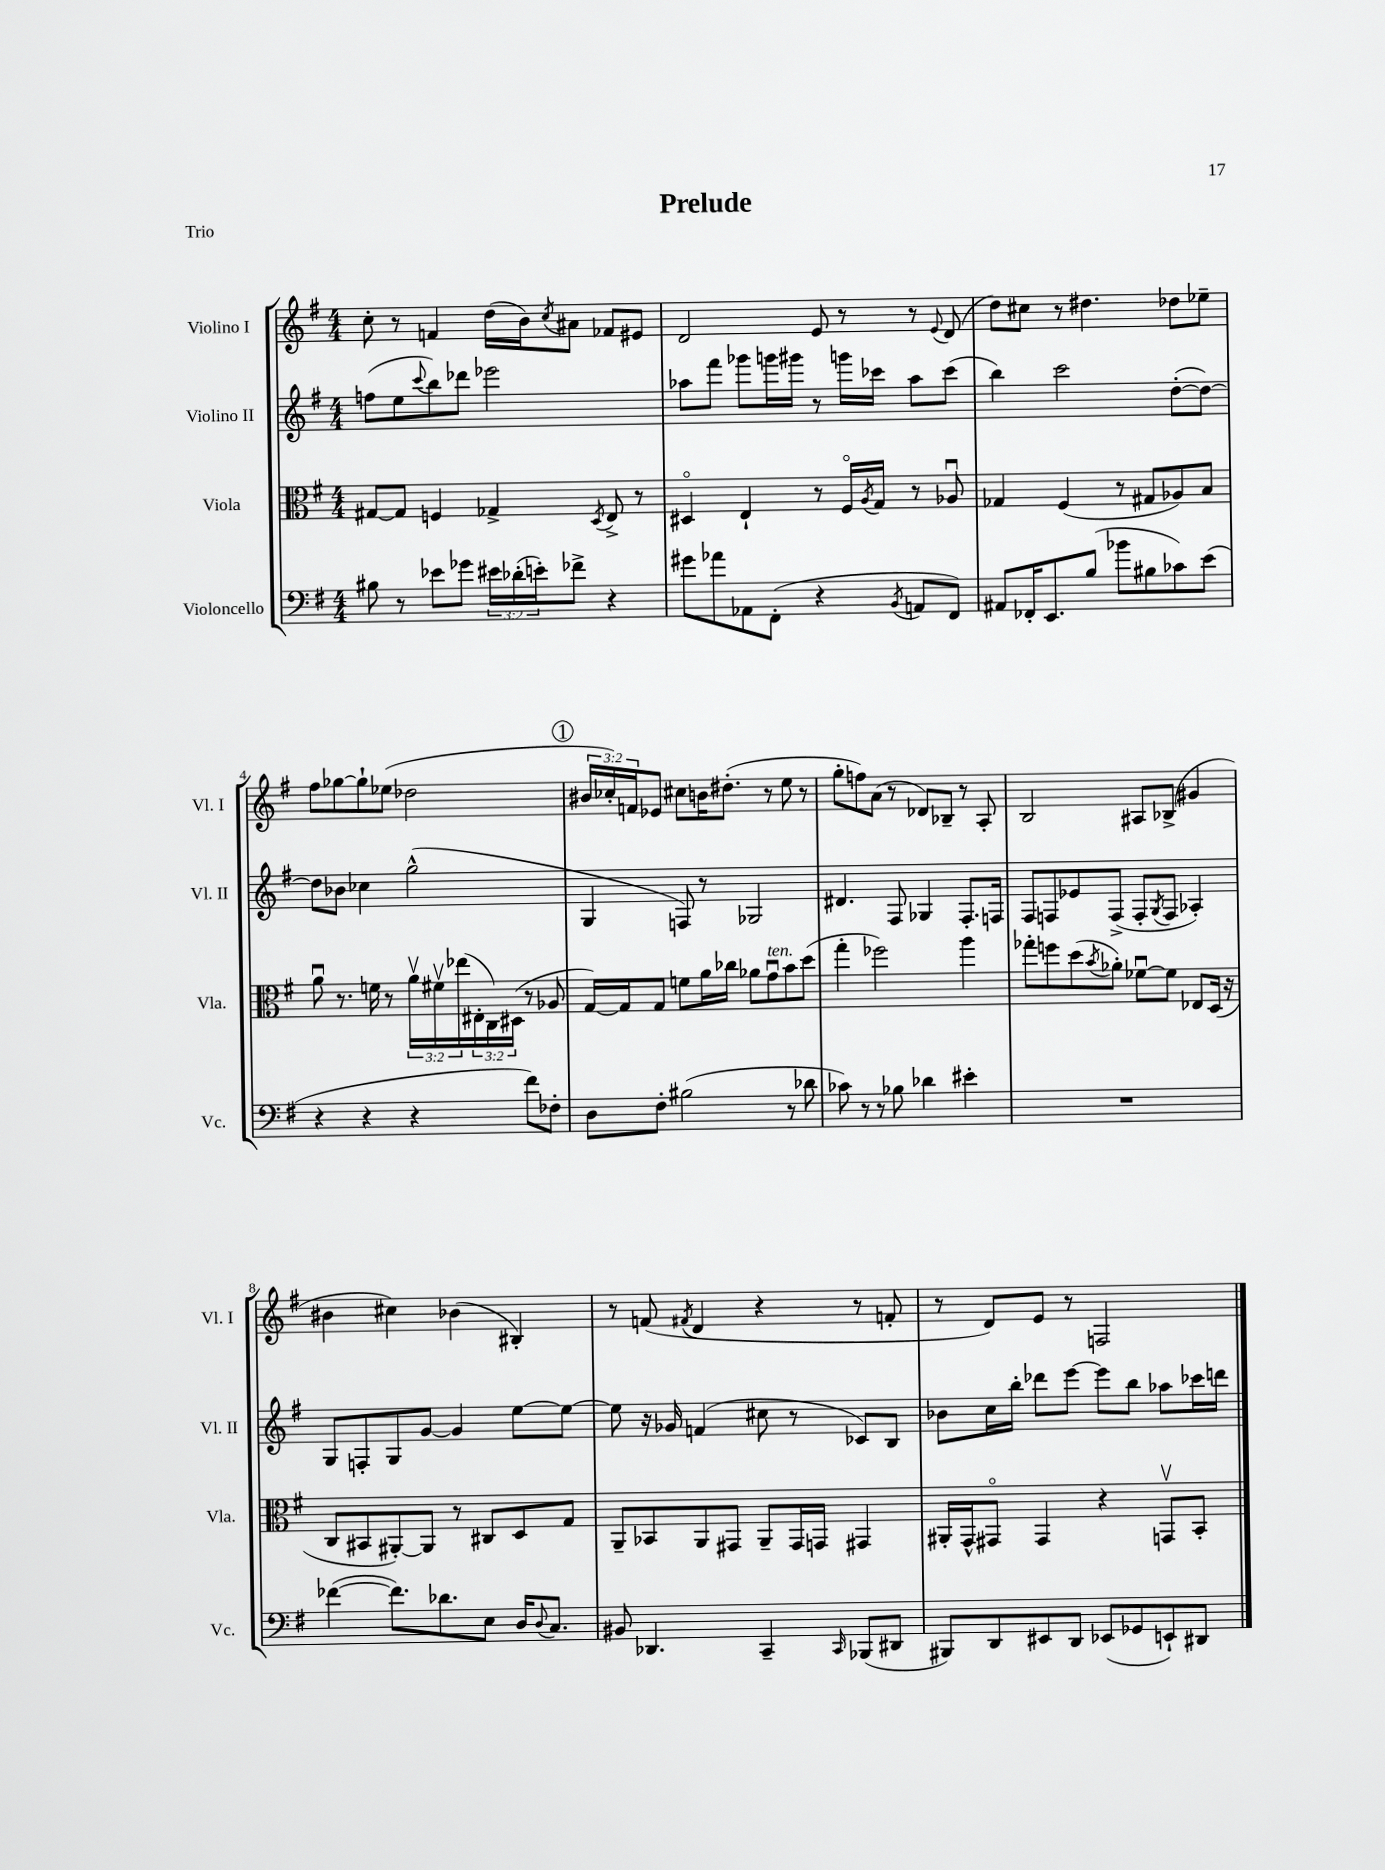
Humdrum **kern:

**kern	**kern	**kern	**kern
*part4	*part3	*part2	*part1
*staff4	*staff3	*staff2	*staff1
*I"Violoncello	*I"Viola	*I"Violino II	*I"Violino I
*I'Vc.	*I'Vla.	*I'Vl. II	*I'Vl. I
*clefF4	*clefC3	*clefG2	*clefG2
*k[f#]	*k[f#]	*k[f#]	*k[f#]
*M4/4	*M4/4	*M4/4	*M4/4
=1	=1	=1	=1
8B#X\	[8G#X/L	(8ffn\L	8cc'\
8r	8G#/J]	8ee\	8r
.	.	8qqccc/	.
8e-X\L	4Fn/	8bb\)	4fn/
8g-X\J	.	8ddd-X\J	.
24e#X\LL	4G-X^/	2eee-X\	(16dd\LL
(24d-X'\	.	.	.
.	.	.	16b\J)
24en'\J)	.	.	.
.	.	.	8qcc/
8f-X^\J	.	.	8a#X\J
.	8qD/	.	.
4r	8E^/	.	8f-X/L
.	8r	.	8e#X/J
=2	=2	=2	=2
8g#X\L	4D#X/	8aa-X\L	2d/
8a-X\	.	8fff#\J	.
8AA-X\	4E`/	8ggg-X\L	.
(8FF#'\J	.	16gggn\L	.
.	.	16ggg#X\JJ	.
4r	8r	8r	8e/
.	16F#/LL	16gggn\LL	8r
.	8qA/	.	.
.	16G/JJ	16ccc-X\JJ	.
8qBB/	.	.	.
8AAn/L	8r	8aa-\L	8r
.	.	.	8qqe/
8FF#/J)	8A-Xu/	(8ccc-\J	(8d/
=3	=3	=3	=3
8AA#X/L	4G-X/	4bb\)	8dd\L)
16FF-X'/K	.	.	8cc#X\J
8.EE/	.	.	.
.	(4F#/	2ccc\	8r
(8B/J	.	.	4.dd#X\
8b-X\L	8r	.	.
8B#X\	8G#X/L	.	.
8c-X\)	8A-X/)	([8dd'\L	8dd-X\L
(8e\J	8B/J	8dd\J_)	8ee-X~\J
!!LO:LB:g=z
=4	=4	=4	=4
4r	8au\	8dd\L]	8ff#\L
.	8.r	8b-X\J	[8gg-X\
4r	.	4cc-X\	8gg-`\]
.	16fn\	.	.
.	8r	.	(8ee-X\J
4r	24av\LL	(2gg^^\	2dd-X\
.	24f#Xv\	.	.
.	(24ee-X\	.	.
.	24E#X'\	.	.
.	24C\)	.	.
.	(24D#X\JJ	.	.
8f#\L)	8r	.	.
8F-X'\J	8A-X/	.	.
!!LO:REH:place=s1:t=1
=5	=5	=5	=5
8D\L	[16G/LL)	4G/	24b#X/LL
.	.	.	24cc-X'/)
.	16G/J]	.	.
.	.	.	24fn/J
8F#'\J	8G/J	.	8e-X/J
(2B#X\	8fn\L	8Fn/)	8cc#X\L
.	16a\L	8r	16bn\K
.	16cc-X\JJ	.	(8.dd#X'\J
.	8a-X\L	2G-X/	.
!	!LO:TX:a:i:t=ten.	!	!
.	8gu\	.	8r
8r	8b\	.	8ee\
8d-X\	(8dd\J	.	8r
=6	=6	=6	=6
8c-X\)	4gg'\	4.d#X/	8gg'\L
8r	.	.	8ffn\)
8r	2ff-X\)	.	(8a\J
8B-X\	.	8F#/	8r
4d-X\	.	4G-X/	8d-X/L)
.	.	.	8B-X~/J
4e#X'\	4aa\	8.F#'/L	8r
.	.	.	8A'/
.	.	16Fn/Jk	.
=7	=7	=7	=7
1r	8gg-X'\L	8F#/L	2B/
.	8ffn\	8Fn/	.
.	(8dd\	8e-X/	.
.	8qb/	.	.
.	8a-X'\J)	(8F^/J	.
.	[8f-Xu\L	8F'/L	8A#X/L
.	.	8qG/	.
.	8f-\J]	8F/J	(8B-X^/J
.	8E-X/L	4A-X'/)	4g#X/
.	(16D/Jk	.	.
.	16r	.	.
!!LO:LB:g=z
=8	=8	=8	=8
([4f-X\	8C/L	8G/L	4b#X\
.	8BB#X/	8Fn'/	.
8.f-\L])	[8AA#X'/)	8G/	4cc#X\)
.	8AA#/J]	[8g/J	.
8.d-X\	.	.	.
.	8r	4g/]	(4b-X\
8E\J	8C#X/L	.	.
16D/KL	8D/	[8ee\L	4B#X'/)
8qqD/	.	.	.
8.C/J	.	.	.
.	8G/J	8ee\J_	.
=9	=9	=9	=9
8BB#X/	8AA~/L	8ee\]	8r
4.DD-X/	8BB-X/	16r	(8fn/
.	.	16g-X/	.
.	.	.	8qf#X/
.	8AA/	(4fn/	4d/
.	8GG#X/J	.	.
4CC~/	8AA~/L	8cc#X\	4r
.	16GG#/L	8r	.
.	16GGn/JJ	.	.
16qqCC/	.	.	.
(8BBB-X/L	4GG#X/	8c-X/L)	8r
8DD#X/J	.	8B/J	8fn'/
=10	=10	=10	=10
8BBB#X/L)	16AA#X'/LL	8b-X\L	8r
.	16GG^^/J	.	.
8DD/	8GG#X/J	16cc\L	8d/L)
.	.	16bb'\JJ	.
8EE#X/	4GG#/	8ddd-X\L	8e/J
8DD/J	.	[8eee\J	8r
(8EE-X/L	4r	8eee\L]	2Fn/
8GG-X/	.	8bb\J	.
8EEn`/)	8GGnv/L	8aa-X\L	.
8DD#X/J	8BB'/J	16ccc-X\L	.
.	.	16dddn\JJ	.
==	==	==	==
*-	*-	*-	*-
